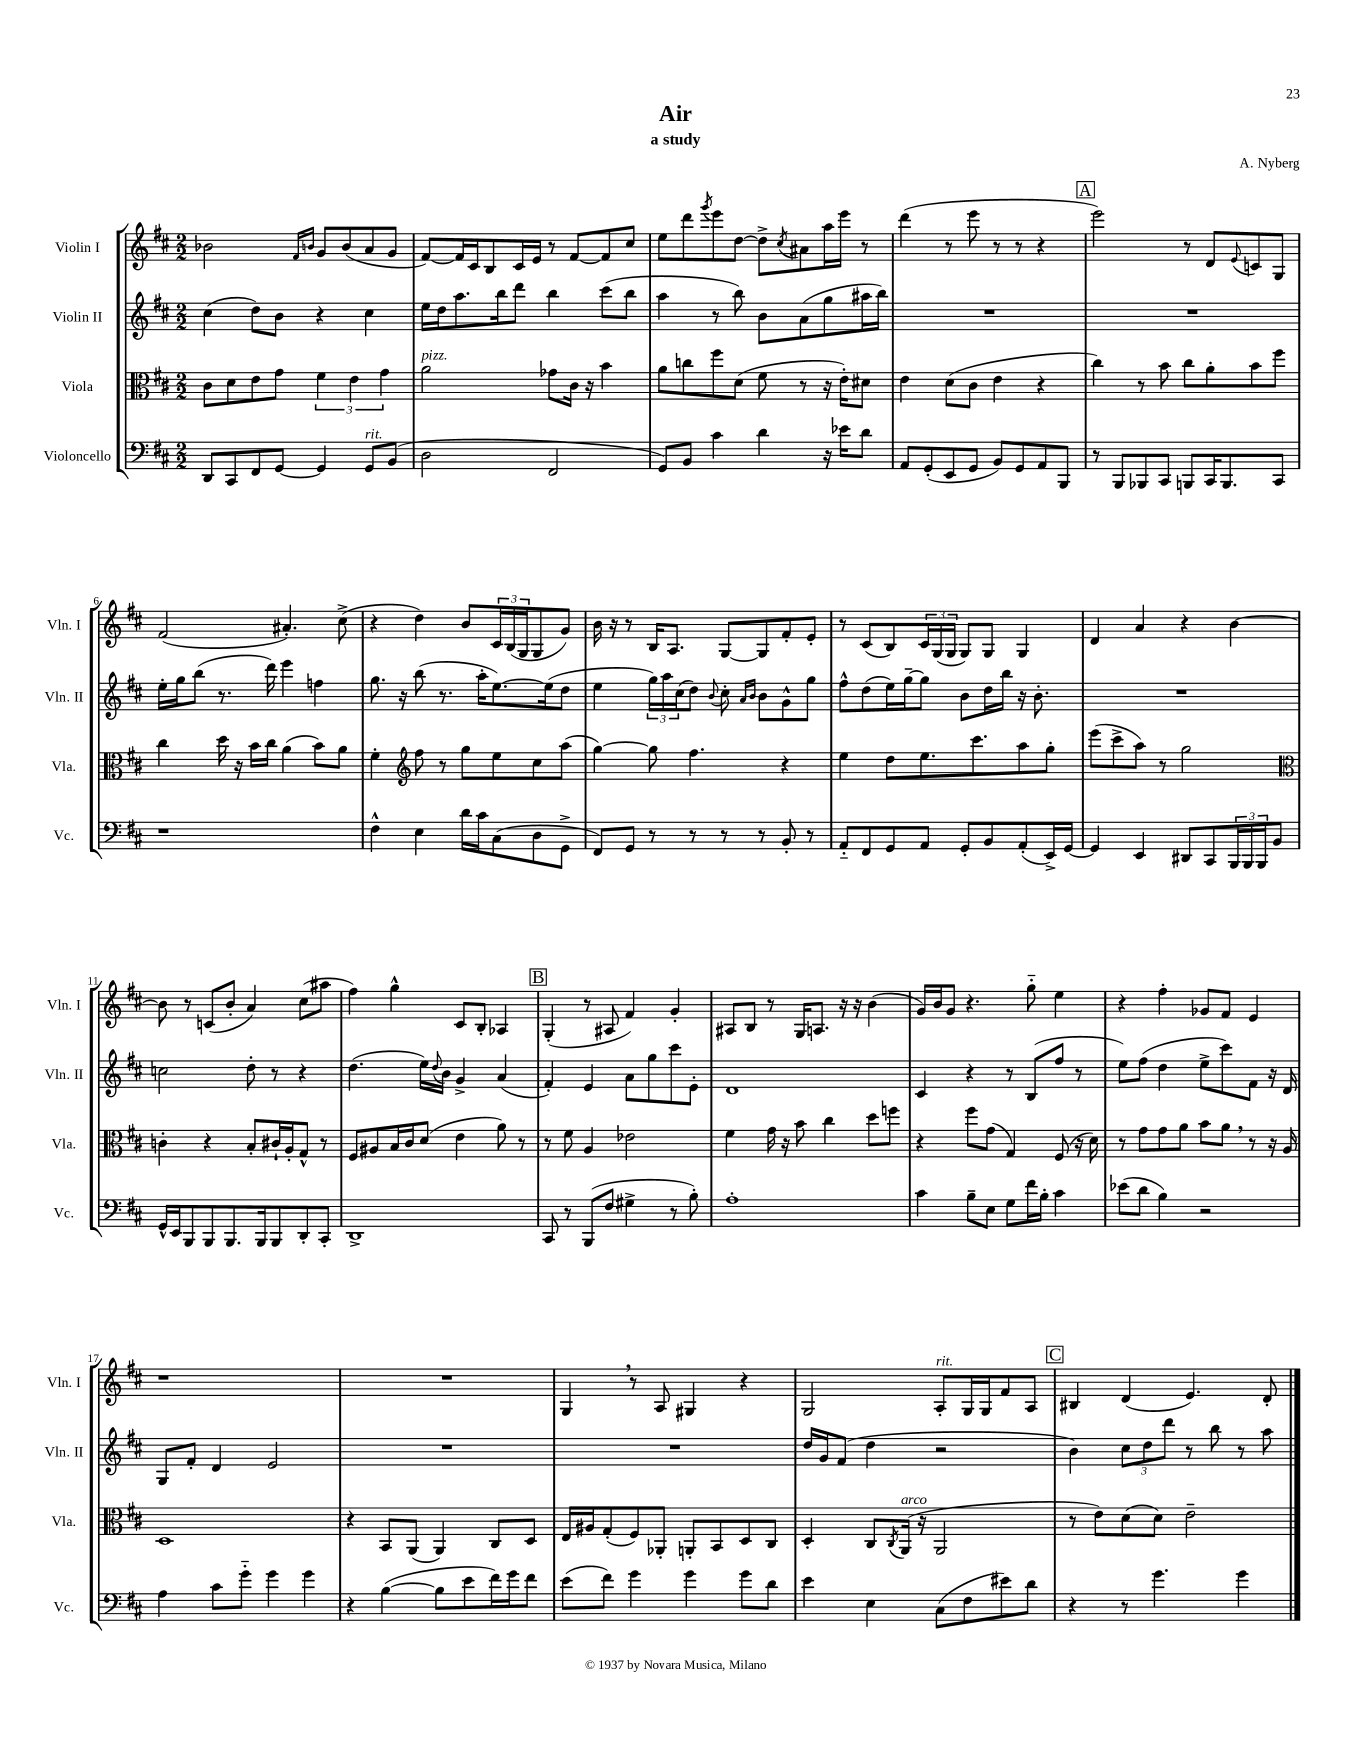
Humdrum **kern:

**kern	**kern	**kern	**kern
*part4	*part3	*part2	*part1
*staff4	*staff3	*staff2	*staff1
*I"Violoncello	*I"Viola	*I"Violin II	*I"Violin I
*I'Vc.	*I'Vla.	*I'Vln. II	*I'Vln. I
*clefF4	*clefC3	*clefG2	*clefG2
*k[f#c#]	*k[f#c#]	*k[f#c#]	*k[f#c#]
*M2/2	*M2/2	*M2/2	*M2/2
=1	=1	=1	=1
8DD/L	8c#\L	(4cc#\	2b-X\
8CC#/	8d\	.	.
8FF#/	8e\	8dd\L)	.
[8GG/J	8g\J	8b\J	.
.	.	.	16qqf#/LL
.	.	.	16qqbn/JJ
4GG/]	6f#\	4r	8g/L
.	.	.	(8b/
.	6e\	.	.
!LO:TX:a:i:t=rit.	!	!	!
8GG/L	.	4cc#\	8a/
.	6g\	.	.
(8BB/J	.	.	8g/J
=2	=2	=2	=2
!	!LO:TX:a:i:t=pizz.	!	!
2D\	2a\	16ee\LL	[8f#/L)
.	.	16dd\J	.
.	.	8.aa\	16f#/L]
.	.	.	16c#/J
.	.	.	8B/
.	.	16bb\k	.
.	.	8ddd\J	16c#/L
.	.	.	16e/JJ
2FF#/	8g-X\L	4bb\	8r
.	16c#\Jk	.	[8f#/L
.	16r	.	.
.	4b\	(8ccc#\L	8f#/]
.	.	8bb\J	8cc#/J
=3	=3	=3	=3
8GG/L)	8a\L	4aa\	8ee\L
8BB/J	8ccn\	.	8ddd\
.	.	.	8qggg/
4c#\	8ff#\	8r	8eee\
.	(8d\J	8bb\)	[8dd\J
4d\	8f#\	8b\L	8dd^\L]
.	.	.	8qcc#/
.	8r	(8a\	8a#X\
16r	16r	8gg\	16aa\L
16e-X\KL	16e'\KL)	.	16eee\JJ
8d\J	8d#X\J	16aa#X\L	8r
.	.	16bb\JJ)	.
=4	=4	=4	=4
8AA/L	4e\	1r	(4ddd\
(8GG'/	.	.	.
8EE/	(8d\L	.	8r
8GG/J	8c#\J	.	8eee\
8BB/L)	4e\	.	8r
8GG/	.	.	8r
8AA/	4r	.	4r
8BBB/J	.	.	.
!!LO:REH:place=s1:t=A
=5	=5	=5	=5
8r	4cc#\)	1r	2eee\)
8BBB/L	.	.	.
8BBB-X/	8r	.	.
8CC#/J	8b\	.	.
8BBBn/L	8cc#\L	.	8r
16CC#/K	8a'\	.	8d/L
8.BBB/	.	.	.
.	.	.	8qqe/
.	8b\	.	8cn/
8CC#/J	8ff#\J	.	8G/J
!!LO:LB:g=z
=6	=6	=6	=6
1r	4cc#\	16ee'\LL	(2f#/
.	.	16gg\J	.
.	.	(8bb\J	.
.	16dd\	8.r	.
.	16r	.	.
.	16b\LL	.	.
.	16cc#\JJ	16ddd\)	.
.	(4a\	4eee\	4.a#X'/)
.	8b\L)	4ffn\	.
.	8a\J	.	(8cc#^\
=7	=7	=7	=7
4F#^^\	4f#'\	8.gg\	4r
.	.	16r	.
*	*clefG2	*	*
4E\	8ff#\	(8bb\	4dd\)
.	8r	8.r	.
16d\LL	8gg\L	.	8b/L
16c#\J	.	16aa'\KL	.
(8C#\	8ee\	[8.ee\)	24c#/L
.	.	.	(24B/
.	.	.	24G/J
8D\	8cc#\	.	8G/
.	.	(16ee\k]	.
8GG^\J	(8aa\J	8dd\J	8g/J)
=8	=8	=8	=8
8FF#/L)	[4gg\)	4ee\	16b\
.	.	.	16r
8GG/J	.	.	8r
8r	8gg\]	24gg\LL)	16B/KL
.	.	24aa\	.
.	.	.	8.A/J
.	.	(24cc#\J	.
8r	4.ff#\	8dd\J)	.
.	.	8qqb/	.
8r	.	8cc#'\	[8G/L
.	.	16qqa/LL	.
.	.	16qqb/JJ	.
8r	.	8b\L	8G/]
8BB'/	4r	8g^^\	8f#'/
8r	.	8gg\J	8e'/J
=9	=9	=9	=9
8AA/L	4ee\	8ff#^^\L	8r
8FF#/	.	(8dd\	(8c#/L
8GG/	8dd\L	16ee\L)	8B/)
.	.	[16gg~\J	.
8AA/J	8.ee\	8gg\J]	24c#/L
.	.	.	(24G/
.	.	.	24G/JJ
8GG'/L	.	8b\L	8G/L)
.	8.ccc#\	.	.
8BB/	.	16dd\L	8G/J
.	.	16bb\JJ	.
(8AA'/	8aa\	16r	4G/
.	.	8.b'\	.
16EE^/L)	8gg'\J	.	.
[16GG/JJ	.	.	.
=10	=10	=10	=10
4GG/]	(8eee\L	1r	4d/
.	8ccc#^\	.	.
4EE/	8aa\J)	.	4a/
.	8r	.	.
8DD#X/L	2gg\	.	4r
8CC#/	.	.	.
24BBB/L	.	.	[4b\
24BBB/	.	.	.
24BBB/J	.	.	.
8BB/J	.	.	.
!!LO:LB:g=z
=11	=11	=11	=11
*	*clefC3	*	*
16GG^^/LL	4cn'\	2ccn\	8b\]
16EE/J	.	.	.
8BBB/	.	.	8r
8BBB/	4r	.	(8cn/L
8.BBB/	.	.	8b'/J
.	8B'/L	8dd'\	4a/)
16BBB/k	.	.	.
8BBB/	16c#X`/L	8r	.
.	16A'/J	.	.
8DD'/	8G^^/J	4r	(8cc#\L
8CC#'/J	8r	.	8aa#X\J
=12	=12	=12	=12
1DD^	8F#/L	(4.dd\	4ff#\)
.	8A#X/	.	.
.	16B/L	.	4gg^^\
.	16c#/J	.	.
.	(8d/J	16ee\LL)	.
.	.	8qqdd/	.
.	.	16b\JJ	.
.	4e\	4g^/	8c#/L
.	.	.	8B'/J
.	8a\)	(4a/	4A-X/
.	8r	.	.
!!LO:REH:place=s1:t=B
=13	=13	=13	=13
8CC#/	8r	4f#'/)	(4G'/
8r	8f#\	.	.
(8BBB/L	4A/	4e/	8r
8F#/J	.	.	8A#X/
4G#X^\	2e-X\	8a\L	4f#/)
.	.	8gg\	.
8r	.	8ccc#\	4g'/
8B'\)	.	8e'\J	.
=14	=14	=14	=14
1A'	4f#\	1d	8A#X/L
.	.	.	8B/J
.	16g\	.	8r
.	16r	.	.
.	8b\	.	16G/KL
.	.	.	8.An/J
.	4cc#\	.	.
.	.	.	16r
.	.	.	16r
.	8dd\L	.	(4b\
.	8ffn\J	.	.
=15	=15	=15	=15
4c#\	4r	4c#/	16g/LL)
.	.	.	16b/J
.	.	.	8g/J
8B~\L	8ff#\L	4r	4.r
8E\J	(8g\J	.	.
8G\L	4G/)	8r	.
16f#\L	.	(8B/L	8gg\
16B'\JJ	.	.	.
4c#\	(8F#/	8ff#/J	4ee\
.	16r	8r	.
.	16d\)	.	.
=16	=16	=16	=16
(8e-X\L	8r	8ee\L)	4r
8d\J	8g\L	(8ff#\J	.
4B\)	8g\	4dd\	4ff#'\
.	8a\J	.	.
2r	8b\L	8ee^\L	8g-X/L
.	8a,\J	8ccc#\)	8f#/J
.	8r	8f#\J	4e/
.	16r	16r	.
.	16A/	16d/	.
!!LO:LB:g=z
=17	=17	=17	=17
4A\	1D	8G/L	1r
.	.	8f#'/J	.
8c#\L	.	4d/	.
8g\J	.	.	.
4g\	.	2e/	.
4g\	.	.	.
=18	=18	=18	=18
4r	4r	1r	1r
([4B\	8BB/L	.	.
.	(8AA/J	.	.
8B\L]	4AA/)	.	.
8e\	.	.	.
16f#\L)	8C#/L	.	.
16g\J	.	.	.
8f#\J	8D/J	.	.
=19	=19	=19	=19
(8e\L	16E/LL	1r	4G,/
.	16A#X/J	.	.
8f#\J)	(8G'/	.	.
4g\	8F#/)	.	8r
.	8AA-X'/J	.	8A/
4g\	8AAn'/L	.	4G#X/
.	8BB/	.	.
8g\L	8D/	.	4r
8d\J	8C#/J	.	.
=20	=20	=20	=20
4e\	4D'/	16dd/LL	2G/
.	.	16g/J	.
.	.	(8f#/J	.
4E\	8C#/L	4dd\	.
.	8qC#/	.	.
!	!LO:TX:a:i:t=arco	!	!
.	(16AA/Jk	.	.
.	16r	.	.
!	!	!	!LO:TX:a:i:t=rit.
(8C#\L	2AA/	2r	8A'/L
8F#\	.	.	16G/L
.	.	.	16G/J
8e#X\)	.	.	8f#/
8d\J	.	.	8A/J
!!LO:REH:place=s1:t=C
=21	=21	=21	=21
4r	8r	4b\)	4B#X/
.	8e\L)	.	.
8r	(8d\	12cc#\L	(4d/
.	.	12dd\	.
4.g\	8d\J)	.	.
.	.	12ddd\J	.
.	2e~\	8r	4.e/)
.	.	8bb\	.
4g\	.	8r	.
.	.	8aa\	8d'/
==	==	==	==
*-	*-	*-	*-
